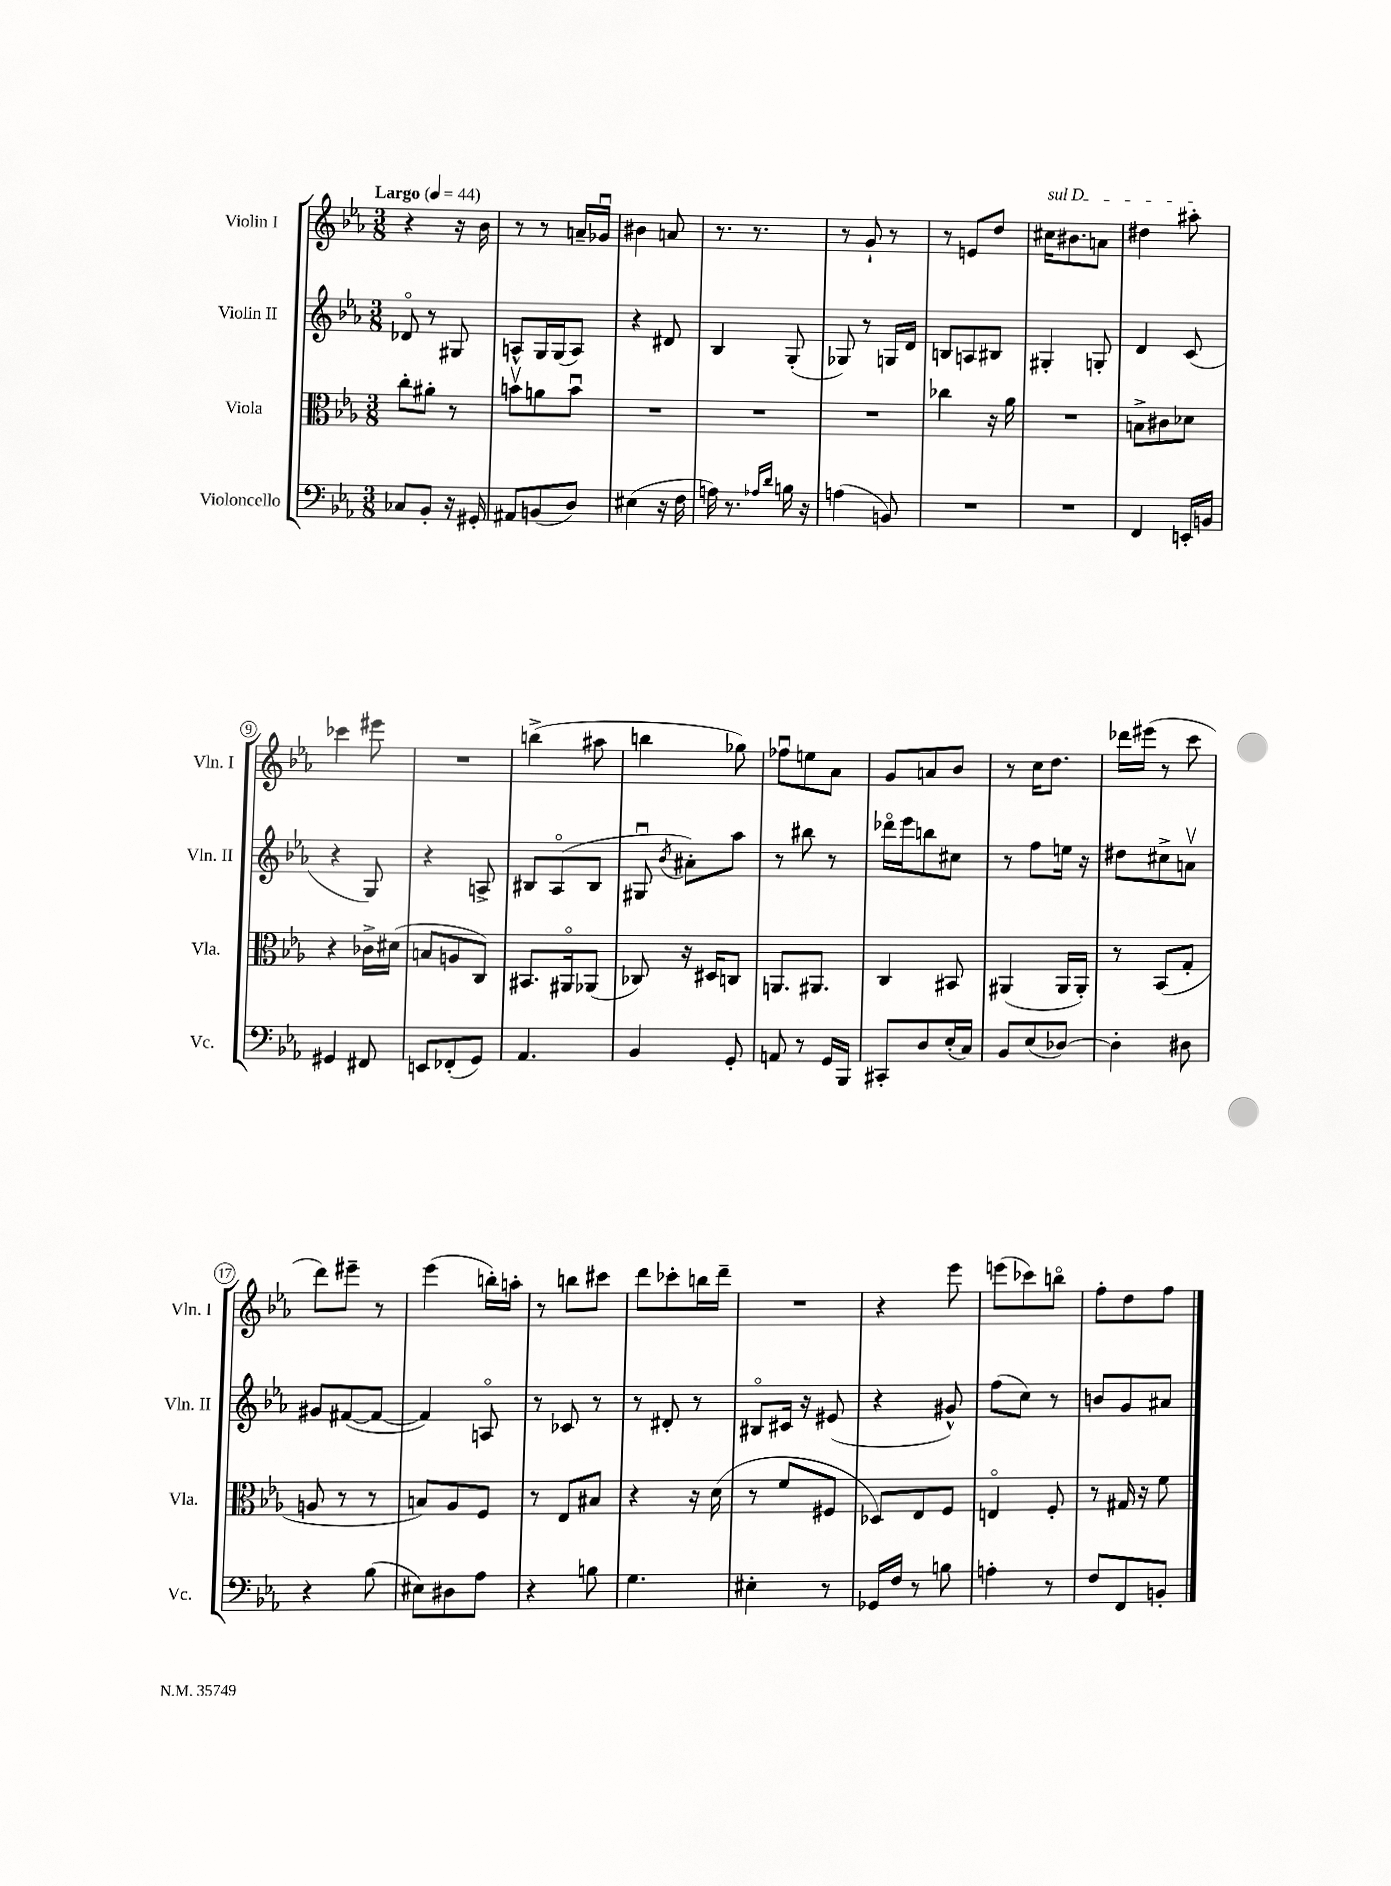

**kern	**kern	**kern	**kern
*staff4	*staff3	*staff2	*staff1
*clefF4	*clefC3	*clefG2	*clefG2
*k[b-e-a-]	*k[b-e-a-]	*k[b-e-a-]	*k[b-e-a-]
*M3/8	*M3/8	*M3/8	*M3/8
*MM44	*MM44	*MM44	*MM44
8C-	8cc'	8d-o	4r
8BB-'	8a#'	8r	.
16r	8r	8G#	16r
16GG#'	.	.	16b-
=	=	=	=
8AA#	8bv	8A^^	8r
(8BB	8a	16G	8r
.	.	(16G	.
8D)	8bu	8A)	16a~
.	.	.	16g-u
=	=	=	=
(4E#	4.r	4r	4b#
16r	.	8d#	8a
16F	.	.	.
=	=	=	=
16A)	4.r	4B-	8.r
8.r	.	.	.
.	.	.	8.r
16qqA-	.	.	.
16qqd	.	.	.
16B	.	(8G'	.
16r	.	.	.
=	=	=	=
(4A	4.r	8G-)	8r
.	.	8r	8g`
8BB)	.	16G	8r
.	.	16d	.
=	=	=	=
4.r	4cc-	8B	8r
.	.	8A	8e
.	16r	8B#	8dd
.	16a-	.	.
=	=	=	=
4.r	4.r	4G#'	16cc#
.	.	.	8.b#
.	.	8G'	8a
=	=	=	=
4FF	8B^	4d	4dd#
.	8c#	.	.
16EE'	8d-	(8c	8aa#'
16BB	.	.	.
=	=	=	=
4GG#	4r	4r	4ccc-
8FF#	16c-^	8G)	8eee#
.	(16d#	.	.
=	=	=	=
8EE	8B	4r	4.r
(8FF-'	8A	.	.
8GG)	8C)	8A^	.
=	=	=	=
4.AA-	8.BB#	8B#	(4bb^
.	.	(8A-o	.
.	16AA#o	.	.
.	(8AA-	8B#	8aa#
=	=	=	=
4BB-	8C-)	8G#u	4bb
.	.	8qb-	.
.	16r	8a#')	.
.	16D#	.	.
8GG'	8C	8aa-	8gg-)
=	=	=	=
8AA	8.AA	8r	8ff-u
8r	.	8bb#	8ee
.	8.AA#	.	.
16GG	.	8r	8a-
16BBB-	.	.	.
=	=	=	=
8CC#'	4C	16ddd-o	8g
.	.	16eee-	.
8D	.	8bb	8a
(16E-'	8BB#	8cc#	8b-
16C)	.	.	.
=	=	=	=
8BB-	(4AA#	8r	8r
(8E-	.	8ff	16cc
.	.	.	8.dd
[8D-)	16AA#	16ee	.
.	16AA#')	16r	.
=	=	=	=
4D-']	8r	8dd#	16ddd-
.	.	.	(16eee#
.	(8BB-	8cc#^	8r
8D#	8G'	8av	8ccc
=	=	=	=
4r	8A	8g#	8ddd)
.	8r	([8f#	8eee#~
(8B-	8r	8f#_	8r
=	=	=	=
8E#)	8B)	4f#])	(4eee-
8D#	8A-	.	.
8A-	8F	8Ao	16bb')
.	.	.	16aa'
=	=	=	=
4r	8r	8r	8r
.	8E-	8c-	8bb
8B	8B#	8r	8ccc#
=	=	=	=
4.G	4r	8r	8ddd
.	.	8d#'	8ccc-'
.	16r	8r	16bb
.	(16d	.	16ddd~
=	=	=	=
4E#'	8r	8B#o	4.r
.	8f	16c#	.
.	.	16r	.
8r	8F#	(8e#	.
=	=	=	=
16GG-	8D-)	4r	4r
16F	.	.	.
8r	8E-	.	.
8B	8F	8g#^^)	8eee-
=	=	=	=
4A'	4Eo	(8ff	(8eee
.	.	8cc)	8ccc-)
8r	8F'	8r	8bbo
=	=	=	=
8F	8r	8b	8ff'
8FF	16G#	8g	8dd
.	16r	.	.
8BB'	8f	8a#	8ff
==	==	==	==
*-	*-	*-	*-
